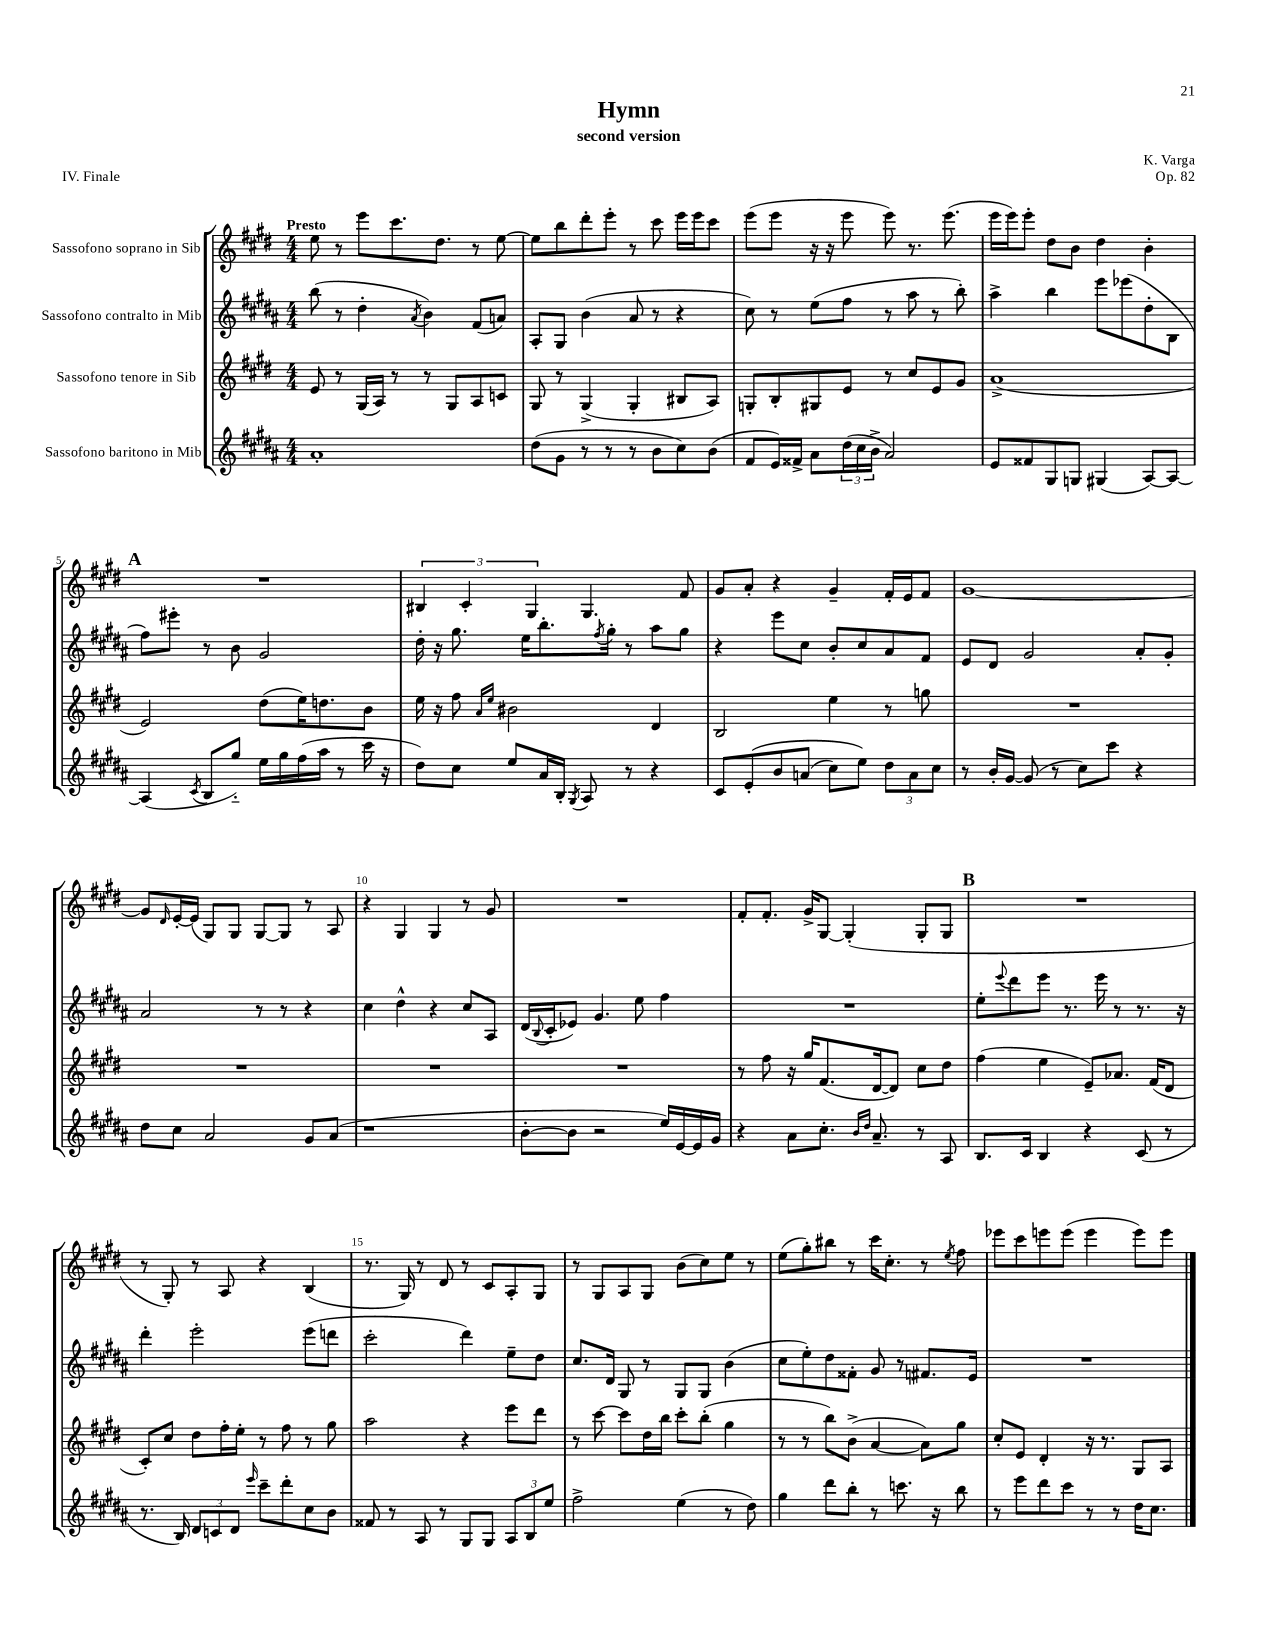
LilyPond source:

\header { title = "Hymn" composer = "K. Varga" subtitle = "second version" opus = "Op. 82" piece = "IV. Finale" }
<<
\new StaffGroup <<
\new Staff = "s0" \with { instrumentName = "Sassofono soprano in Sib" } {
    \clef treble \key e \major \numericTimeSignature \time 4/4 \tempo "Presto"
    e''8 r8 e'''8 cis'''8. dis''8. r8 e''8~ |
    e''8 b''8 dis'''8-. e'''8-. r8 cis'''8 e'''16 e'''16 cis'''8 |
    e'''8( e'''8 r16 r16 e'''8 e'''8) r8. e'''8.( |
    e'''16 e'''16) e'''8-. dis''8 b'8 dis''4 b'4-. |
    \mark \markup { \bold "A" } R1 |
    \tuplet 3/2 { bis4 cis'4-. gis4 } gis4. fis'8 |
    gis'8 a'8-. r4 gis'4-- fis'16-. e'16 fis'8 |
    gis'1~ |
    gis'8 \grace { dis'16 } e'16~-. e'16( gis8) gis8 gis8~ gis8 r8 a8 |
    r4 gis4 gis4 r8 gis'8 |
    R1 |
    fis'8-. fis'8.-. gis'16-> gis8~ gis4-.( gis8-. gis8 |
    \mark \markup { \bold "B" } R1 |
    r8 gis8-.) r8 a8 r4 b4( |
    r8. gis16) r8 dis'8 r8 cis'8 a8-. gis8 |
    r8 gis8 a8 gis8 b'8( cis''8) e''8 r8 |
    e''8( gis''8-.) bis''8 r8 cis'''16 cis''8.-. r8 \acciaccatura { e''8 } fis''8 |
    ees'''8 cis'''8 e'''8 e'''8( e'''4 e'''8) e'''8 \bar "|." |
}
\new Staff = "s1" \with { instrumentName = "Sassofono contralto in Mib" } {
    \clef treble \key b \major \numericTimeSignature \time 4/4
    b''8( r8 dis''4-. \acciaccatura { ais'8 } b'4) fis'8( a'8) |
    ais8-. gis8 b'4( ais'8 r8 r4 |
    cis''8) r8 e''8( fis''8 r8 ais''8 r8 b''8-.) |
    ais''4-> b''4 e'''8 ees'''8( dis''8-. b8 |
    \mark \markup { \bold "A" } fis''8) eis'''8-. r8 b'8 gis'2 |
    dis''16-. r16 gis''8. e''16 b''8.-. \acciaccatura { fis''8 } gis''16-. r8 ais''8 gis''8 |
    r4 e'''8 cis''8 b'8-. cis''8 ais'8 fis'8 |
    e'8 dis'8 gis'2 ais'8-. gis'8-. |
    ais'2 r8 r8 r4 |
    cis''4 dis''4-^ r4 cis''8 ais8 |
    dis'16( \appoggiatura { b8 } cis'16-. ees'8) gis'4. e''8 fis''4 |
    R1 |
    \mark \markup { \bold "B" } e''8-. \appoggiatura { e'''8 } dis'''8 e'''8 r8. e'''16 r8 r8. r16 |
    dis'''4-. e'''2-. e'''8( d'''8 |
    cis'''2-. dis'''4) e''8-- dis''8 |
    cis''8. dis'16 gis8 r8 gis8 gis8 b'4( |
    cis''8 e''8-.) dis''8 fisis'8-. gis'8 r8 fis'8. e'16 |
    R1 \bar "|." |
}
\new Staff = "s2" \with { instrumentName = "Sassofono tenore in Sib" } {
    \clef treble \key e \major \numericTimeSignature \time 4/4
    e'8 r8 gis16( a16) r8 r8 gis8 a8 c'8 |
    gis8 r8 gis4->( gis4-. bis8 a8) |
    g8-. b8-. gis8 e'8 r8 cis''8 e'8 gis'8 |
    a'1->( |
    \mark \markup { \bold "A" } e'2) dis''8( e''16) d''8. b'8 |
    e''16 r16 fis''8 \grace { a'16 e''16 } bis'2 dis'4 |
    b2 e''4 r8 g''8 |
    R1 |
    R1 |
    R1 |
    R1 |
    r8 fis''8 r16 gis''16 fis'8.( dis'16~ dis'8) cis''8 dis''8 |
    \mark \markup { \bold "B" } fis''4( e''4 e'8--) aes'8. fis'16( dis'8 |
    cis'8-.) cis''8 dis''8 fis''16-. e''16-. r8 fis''8 r8 gis''8 |
    a''2 r4 e'''8 dis'''8 |
    r8 cis'''8~ cis'''8 dis''16 b''16 cis'''8-. b''8-.( gis''4 |
    r8 r8 b''8) b'8->( a'4~ a'8) gis''8 |
    cis''8-. e'8 dis'4-. r16 r8. gis8 a8 \bar "|." |
}
\new Staff = "s3" \with { instrumentName = "Sassofono baritono in Mib" } {
    \clef treble \key b \major \numericTimeSignature \time 4/4
    ais'1-. |
    dis''8( gis'8 r8 r8 r8 b'8 cis''8) b'8( |
    fis'8 e'16) fisis'16-> ais'8 \tuplet 3/2 { dis''16( cis''16 b'16-> } ais'2) |
    e'8 fisis'8 gis8 g8 gis4( ais8~) ais8~ |
    \mark \markup { \bold "A" } ais4( \acciaccatura { cis'8 } b8 gis''8-_) e''16 gis''16 fis''16( ais''16 r8 cis'''16 r16 |
    dis''8) cis''8 e''8 ais'16 b16-. \acciaccatura { gis8 } ais8 r8 r4 |
    cis'8 e'8-.\( b'8 a'8( cis''8) e''8\) \tuplet 3/2 { dis''8 a'8 cis''8 } |
    r8 b'16-. gis'16~ gis'8( r8 cis''8) cis'''8 r4 |
    dis''8 cis''8 ais'2 gis'8 ais'8( |
    r1 |
    b'8~-. b'8 r2 e''16) e'16~ e'16 gis'16 |
    r4 ais'8 cis''8.-. \grace { b'16 dis''16 } ais'8.-- r8 ais8 |
    \mark \markup { \bold "B" } b8. cis'16 b4 r4 cis'8( r8 |
    r8. b16) \tuplet 3/2 { dis'8 c'8 dis'8 } \grace { e'''16 } cis'''8-- dis'''8-. cis''8 b'8 |
    fisis'8 r8 ais8 r8 gis8 gis8 \tuplet 3/2 { ais8 b8 e''8 } |
    fis''2-> e''4( r8 dis''8) |
    gis''4 dis'''8 b''8-. r8 c'''8. r16 b''8 |
    r8 e'''8 dis'''8 cis'''8 r8 r8 dis''16 cis''8. \bar "|." |
}
>>
>>
\layout { \context { \Score \override BarNumber.break-visibility = ##(#f #t #t) barNumberVisibility = #(every-nth-bar-number-visible 5) } }
